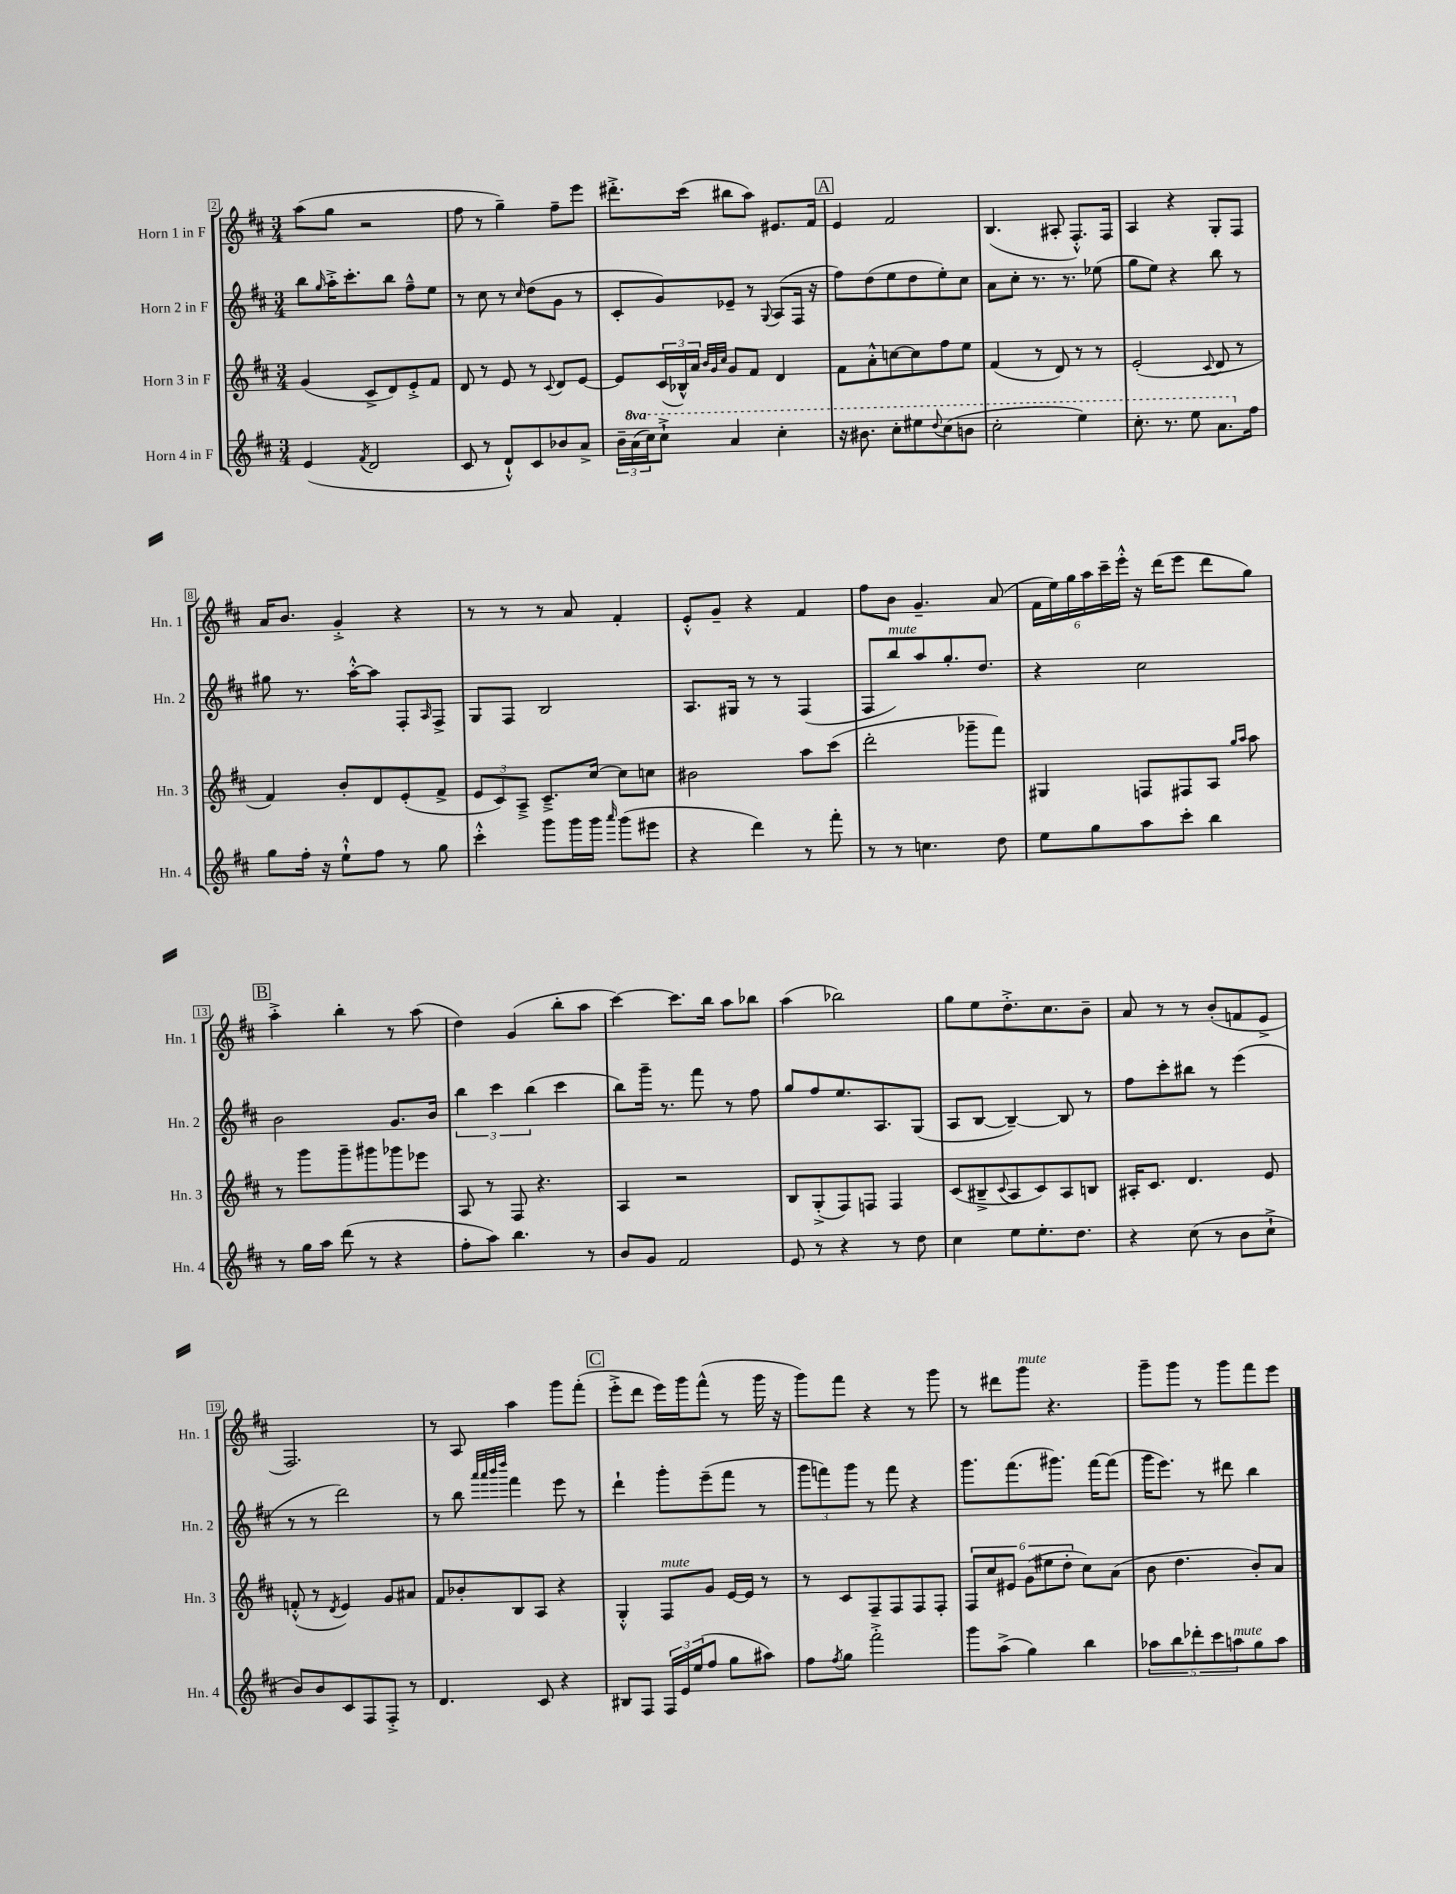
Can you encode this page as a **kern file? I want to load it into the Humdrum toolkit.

**kern	**kern	**kern	**kern
*staff4	*staff3	*staff2	*staff1
*clefG2	*clefG2	*clefG2	*clefG2
*k[f#c#]	*k[f#c#]	*k[f#c#]	*k[f#c#]
*M3/4	*M3/4	*M3/4	*M3/4
(4e/	(4g/	8bb\L	(8aa\L
.	.	16qqgg/	.
.	.	16aa'^\K	8gg\J
.	.	8.ccc#'\	.
8qf#/	.	.	.
2d/	8c#^/L	.	2r
.	8d/)	8bb\J	.
.	8e'^/	8ff#~^^\L	.
.	8f#/J	8ee\J	.
=	=	=	=
8c#/	8d/	8r	8ff#\
8r	8r	8cc#\	8r
8d`^^/L)	8e/	8r	4gg~\)
.	.	16qqcc#/	.
8c#/	8r	(8dd\L	.
.	8qqc#/	.	.
8b-/	8d/L	8g\J	8ff#~\L
8a^/J	[8e/J	8r	8eee\J
=	=	=	=
24b~\LL	8e/]L	8c#'/L	8.ddd#'^\L
(24aa\	.	.	.
24ccc#\J)	.	.	.
8ccc#`^\J	(24c#/L	8g/)	.
.	24B-^^/)	.	.
.	.	.	(16ccc#\Jk
.	24a/JJ	.	.
.	32qqb/LLL	.	.
.	32qqg/	.	.
.	32qqcc#/JJJ	.	.
4aa/	8g/L	8e-~/J	8bb#\L
.	8f#/J	8r	8aa\J)
.	.	8qqG/	.
4ccc#'\	4d/	(8A/L	8.e#/L
.	.	16F#/Jk	.
.	.	16r	16f#/Jk
=	=	=	=
16r	8f#\L	8ff#\L)	4e/
8.bb#\	.	.	.
.	8a'^^\	(8dd\	.
8ccc#'\L	[8cc\	8ee\	2f#/
8eee#\	8cc\]	8dd\	.
8qqddd/	.	.	.
(8ccc#\	8ff#\	8ee'\)	.
8bb\J	8ee\J	8cc#\J	.
=	=	=	=
2ccc#'\	(4f#/	8a\L	(4.B/
.	.	8cc#'\J	.
.	8r	8.r	.
.	8d/)	.	8A#'/
.	.	8.r	.
4eee\)	8r	.	8.F#'^^/L)
.	8r	(8ee-\	.
.	.	.	16F#/Jk
=	=	=	=
8.ccc#'\	(2e'/	8gg\L	4A/
.	.	8ee\J)	.
8.r	.	.	.
.	.	4r	4r
8eee\	.	.	.
.	8qqc#/	.	.
8.aa\L	8d/	8bb\	8G'/L
.	8r	8r	8F#/J
16ff#\Jk	.	.	.
=	=	=	=
8gg\L	4f#/)	8gg#\	16a/LK
.	.	.	8.b/J
16ff#'\Jk	.	8.r	.
16r	.	.	.
8ee`^^\L	8b'/L	.	4g'^/
.	.	[16aa'^^\LK	.
8ff#\J	8d/	8aa\]J	.
8r	(8e'/	8F#'/L	4r
.	.	16qqA/	.
8gg\	8f#^/J	8F#^/J	.
=	=	=	=
4ccc#'^^\	12e/L	8G/L	8r
.	12c#/)	.	.
.	.	8F#/J	8r
.	12A~^/J	.	.
8ggg\L	8.c#~^/L	2B/	8r
16ggg\L	.	.	8a/
16ggg\JJ	[16cc#/Jk	.	.
16qqaaa/	.	.	.
(8ggg\L	8cc#\]L	.	4f#'/
8eee#\J	8cc\J	.	.
=	=	=	=
4r	2b#\	8.A/L	8e'^^/L
.	.	.	8g~/J
.	.	16G#/Jk	.
4ddd\)	.	8r	4r
.	.	8r	.
8r	8aa\L	(4F#/	4f#/
8fff#'\	(8ccc#\J	.	.
=	=	=	=
8r	2ddd'\	8F#/L	8ff#\L
8r	.	8bb/)	8b\J
4.cc\	.	8aa/	4.g~/
.	.	8.gg'/	.
.	8ggg-~\L	.	.
.	.	8.dd/J	.
8dd\	8fff#\J)	.	(8a/
=	=	=	=
8ee\L	4G#/	4r	24f#\LL
.	.	.	24ee\)
.	.	.	24gg\
8gg\	.	.	24aa\
.	.	.	24ccc#~\
.	.	.	24eee'^^\JJ
8aa\	8F/L	2cc#\	16r
.	.	.	(16ddd\LK
8ccc#'\J	8F#/	.	8eee\J
4bb\	8A/J	.	8ddd\L
.	16qqgg/LL	.	.
.	16qqaa/JJ	.	.
.	8aa\	.	8gg\J)
=	=	=	=
8r	8r	2b\	4aa'^\
16gg\LL	8ggg\L	.	.
16aa\JJ	.	.	.
(8ddd\	8ggg~\	.	4bb'\
8r	8ggg#\	.	.
4r	8ggg-\	8.g/L	8r
.	8eee-\J	.	(8aa\
.	.	16b/Jk	.
=	=	=	=
8ff#'\L	8A/	6bb\	4dd\)
8aa\J)	8r	.	.
.	.	6ccc#\	.
4.bb\	8F#/	.	(4g/
.	.	(6bb\	.
.	4.r	.	.
.	.	4ccc#\	8bb'\L
8r	.	.	8aa\J
=	=	=	=
8b/L	4A/	8bb\L)	[4ccc#\)
8g/J	.	16ggg~\Jk	.
.	.	8.r	.
2f#/	2r	.	8.ccc#\]L
.	.	8fff#\	.
.	.	.	16bb\Jk
.	.	8r	8aa\L
.	.	8ff#\	8bb-\J
=	=	=	=
8e/	8B/L	8gg/L	(4aa\
8r	(8G'^/	8ff#/	.
4r	8F#/)	8.ee/	2bb-\)
.	8F/J	.	.
.	.	8.A/	.
8r	4F/	.	.
8dd\	.	(8G/J	.
=	=	=	=
4cc#\	(8c#/L	8A/L	8gg\L
.	8B#~^/	[8B/J	8ee\
.	8qqc#/	.	.
8ee\L	8A/	4B~/_)	8.dd'^\
8.ee'\	8c#/)	.	.
.	.	.	8.cc#\
.	8A/	8B/]	.
8.dd\J	.	.	.
.	8B/J	8r	8b~\J
=	=	=	=
4r	16A#'/LK	8ff#\L	8a/
.	8.c#/J	.	.
.	.	8ccc#'\	8r
(8cc#\	4.d/	8bb#\J	8r
8r	.	8r	(8b'/L
8b\L	.	(4eee\	8f/
8cc#`^\J	8e/	.	8e^/J
=	=	=	=
8b/L)	(8f'^^/	8r	2.F#/)
8b/	8r	8r	.
.	8qd/	.	.
8c#/	4e/)	2ddd\)	.
8F#/	.	.	.
8F#'^/J	8g/L	.	.
8r	8a#/J	.	.
=	=	=	=
4.d/	8f#/L	8r	8r
.	8b-'/	8bb\	8A/
.	.	32qqaaa/LLL	.
.	.	32qqaaa/	.
.	.	32qqbbb/	.
.	.	32qqdddd/JJJ	.
.	8B/	4fff#\	4aa\
8c#/	8A/J	.	.
4r	4r	8eee\	8ggg\L
.	.	8r	(8fff#'\J
=	=	=	=
8B#/L	4G'^^/	4ddd`\	8eee'^\L
8F#/J	.	.	8ddd\J
24F#/LL	8F#/L	8ggg'\L	16eee\LL)
24e/	.	.	.
.	.	.	16ggg\J
(24ee/J	.	.	.
8ff#/J	8g/J	(8eee~\	(8fff#^^\J
8gg\L	[16e/LL	8fff#\J	8r
.	16e/]JJ	.	.
8aa#\J)	8r	8r	16ggg\
.	.	.	16r
=	=	=	=
8ff#\L	8r	12ggg\L	8ggg\L)
.	.	12fff\)	.
8qff#/	.	.	.
8gg\J	8c#/L	.	8fff#\J
.	.	12ggg\J	.
2fff#'^\	8F#~/	8r	4r
.	8F#/	8fff\	.
.	8F#/	4r	8r
.	8F#'/J	.	8ggg\
=	=	=	=
8ggg\L	12F#/L	8.ggg\L	8r
.	12cc#/	.	.
(8aa^\J	.	.	8ddd#\L
.	12e#/J	.	.
.	.	(8.fff#\	.
4gg\)	(12g\L	.	8ggg\J
.	12ee#\	.	.
.	.	8.ggg#\J)	4.r
.	12dd'\J	.	.
4bb\	8cc#\L)	.	.
.	.	[16fff#\LK	.
.	(8a\J	(8fff#\]J	.
=	=	=	=
10aa-\L	8b\	16ggg\LK	8ggg~\L
.	.	8.eee\J)	.
10bb\	.	.	.
.	4.dd\	.	8ggg\J
10ddd-'\	.	.	.
.	.	8r	8r
10ccc#\	.	.	.
.	.	8ddd#\	8ggg\L
10aa\	.	.	.
8gg\	8b'/L)	4bb\	8fff#\
8aa\J	8a/J	.	8eee\J
==	==	==	==
*-	*-	*-	*-
